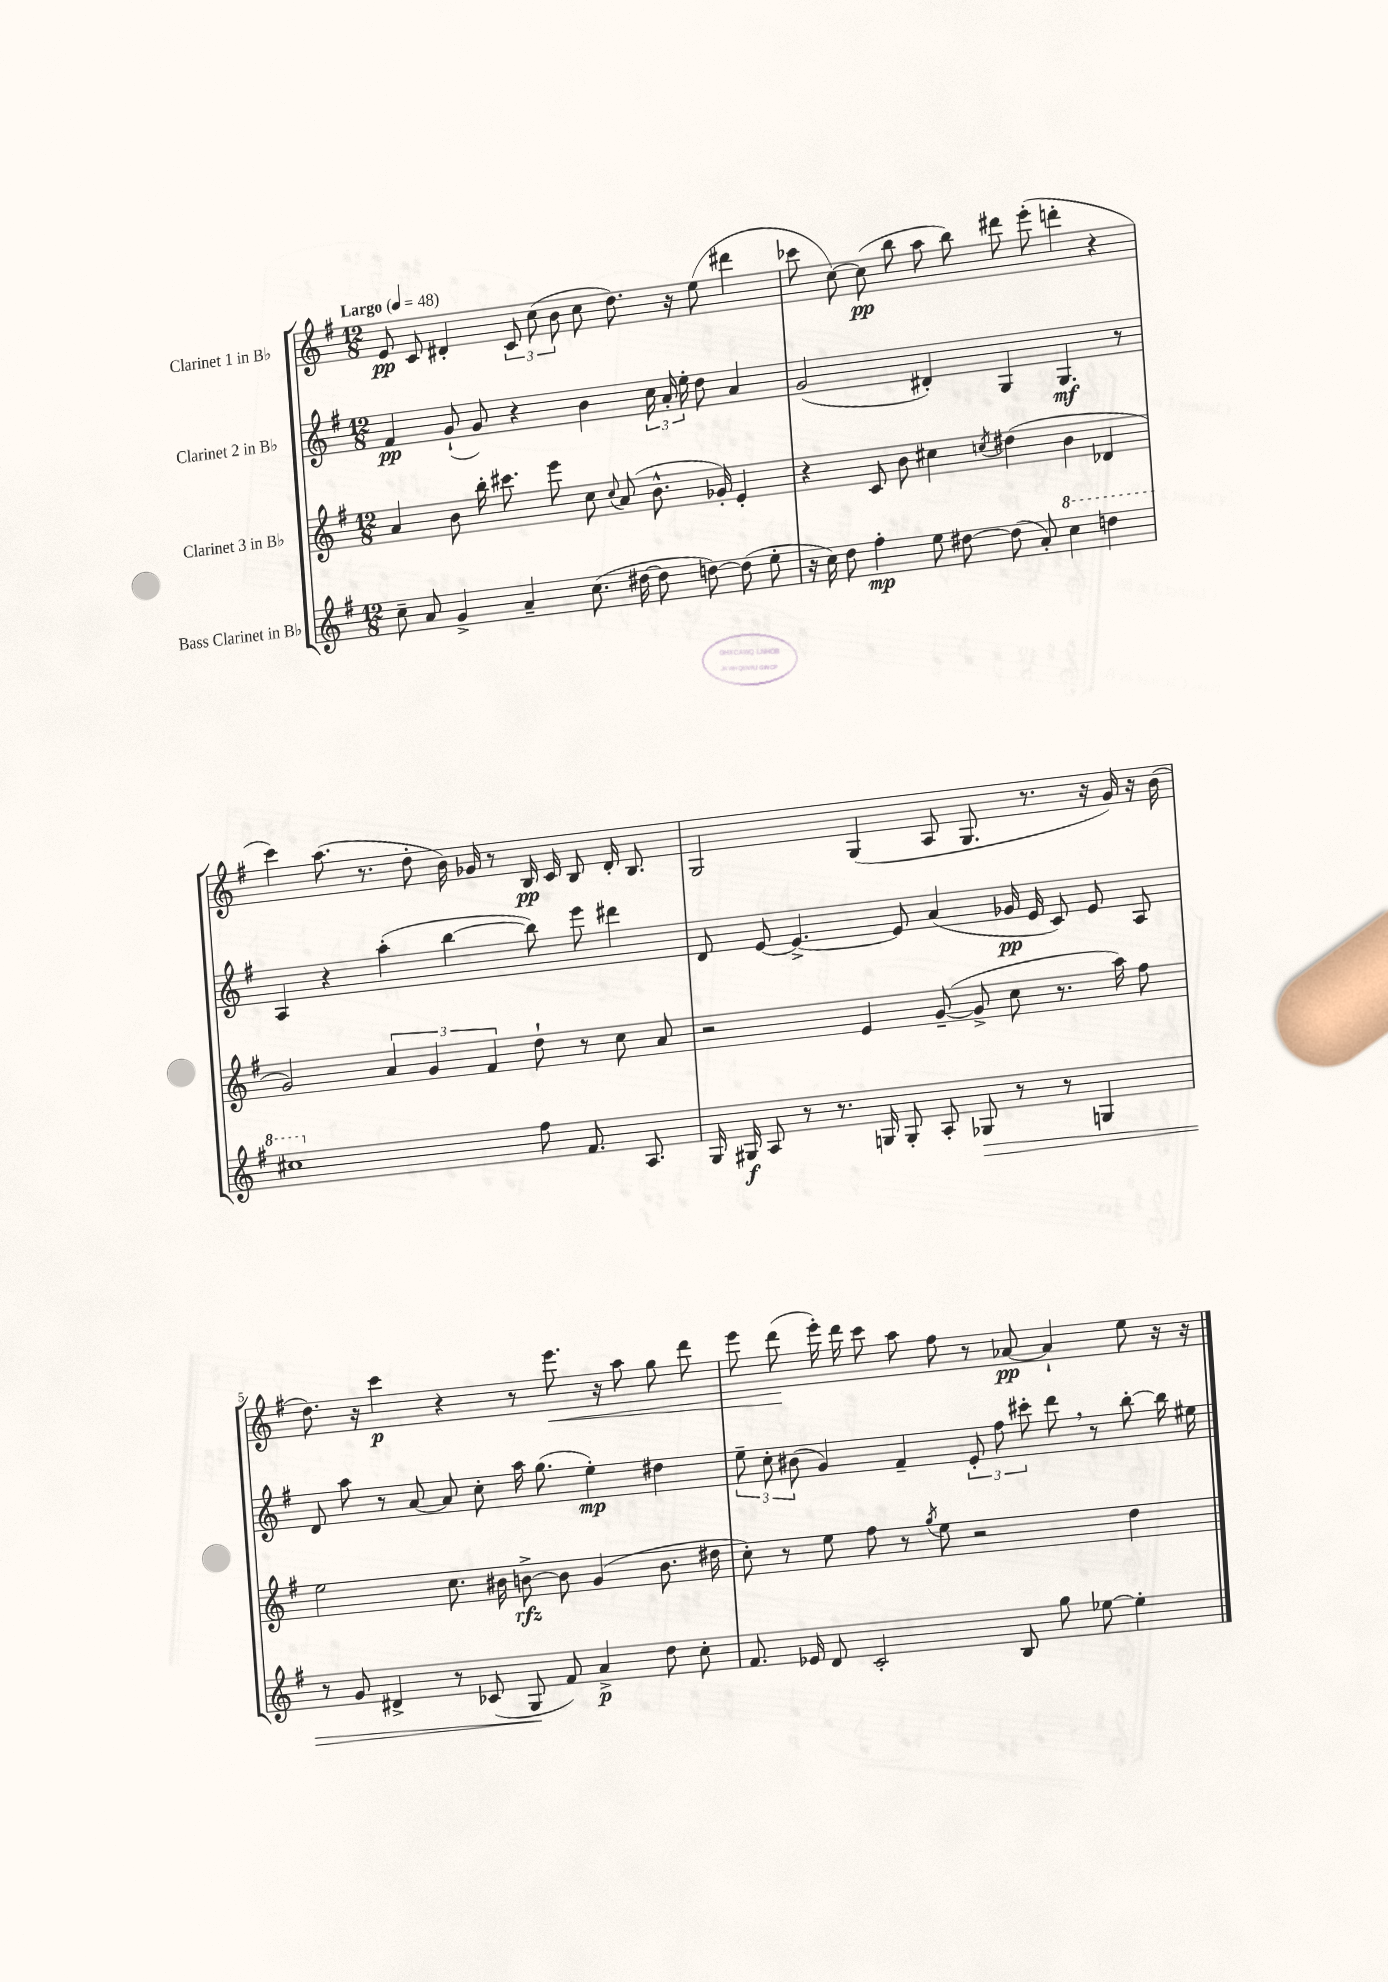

**kern	**kern	**kern	**kern
*staff4	*staff3	*staff2	*staff1
*clefG2	*clefG2	*clefG2	*clefG2
*k[f#]	*k[f#]	*k[f#]	*k[f#]
*M12/8	*M12/8	*M12/8	*M12/8
*MM48	*MM48	*MM48	*MM48
8cc~	4a	4f#	8e
8a	.	.	8c
4g^	8b	(8g`	4d#'
.	16bb'	8g)	.
.	8.ccc#	.	.
4a~	.	4r	12c
.	.	.	(12cc
.	8eee	.	.
.	.	.	12b
(8.cc	8cc	4b	8cc
.	8qqcc	.	.
.	(8a	.	8.dd)
[16dd#	.	.	.
8dd#]	8.b^^	24cc	.
.	.	24a'	.
.	.	.	16r
.	.	24ee'	.
[8dd)	.	8dd	(8ee
.	16g-')	.	.
(8dd]	4e'	4a	4ddd#
8ee'	.	.	.
=	=	=	=
16r	4r	(2g	8ccc-
16cc)	.	.	.
8dd	.	.	[8cc)
4ff#'	8c	.	(8cc]
.	8b	.	8bb
8ee	4cc#	4d#')	8aa
[8dd#	.	.	8bb)
.	8qcc	.	.
(8dd#]	(4dd#	4G	8ddd#
8a')	.	.	(8eee'
4ccc	4b	4.G	4ddd'
4ddd	4d-	.	4r
.	.	8r	.
=	=	=	=
1ccc#	2g)	4A	4ccc)
.	.	4r	(8.aa
.	.	.	8.r
.	6a	(4aa'	.
.	.	.	8dd'
.	6g	.	.
.	.	[4bb	16b)
.	.	.	16g-
.	6f#	.	.
.	.	.	8r
8ff#	8dd`	8bb])	16B
.	.	.	16c
8.f#	8r	8eee	8B
.	8cc	4ddd#	16d'
8.A	.	.	8.B
.	8a	.	.
=	=	=	=
16G	2r	8d	2G
16G#	.	.	.
8A	.	[8e	.
8r	.	4.e^_	.
8.r	.	.	.
.	4e	.	(4G
16G	.	.	.
8G'	.	8e]	.
8A'	([8g~	(4a	8A
8G-	8g^]	.	8.G
8r	8cc	16g-	.
.	.	16e	8.r
8r	8.r	8c)	.
4G	.	8e	16r
.	16aa)	.	16g)
.	8ff#	8A	16r
.	.	.	(16b
=	=	=	=
8r	2ee	8d	8.dd)
8g	.	8aa	.
.	.	.	16r
4d#^	.	8r	4ccc
.	.	[8a	.
8r	8.cc	8a]	4r
(8c-	.	8cc'	.
.	16b#	.	.
8G	[8b^	16aa	8r
.	.	(8.gg	.
8f#)	8b]	.	8.eee
4a^	(4g	4ee')	.
.	.	.	16r
.	.	.	8aa
8dd	8.b	4dd#	8gg
8cc'	.	.	8ddd
.	16dd#	.	.
=	=	=	=
8.f#	8cc')	12ee~	8eee
.	.	12cc'	.
.	8r	.	(8ddd
.	.	(12b#	.
16e-	.	.	.
8d	8ee	4g)	16eee')
.	.	.	16ddd
2c'	8ff#	.	8ccc
.	8r	4f#~	8aa
.	8qgg	.	.
.	8ee	.	8ff#
.	2r	12e'	8r
.	.	12ff#	.
8B	.	.	[8a-
.	.	12ccc#'	.
8gg	.	8ddd	4a-`]
[8ee-	.	8r	.
4ee-']	4dd	[8bb'	8ee
.	.	16bb]	16r
.	.	16ee#	16r
==	==	==	==
*-	*-	*-	*-
